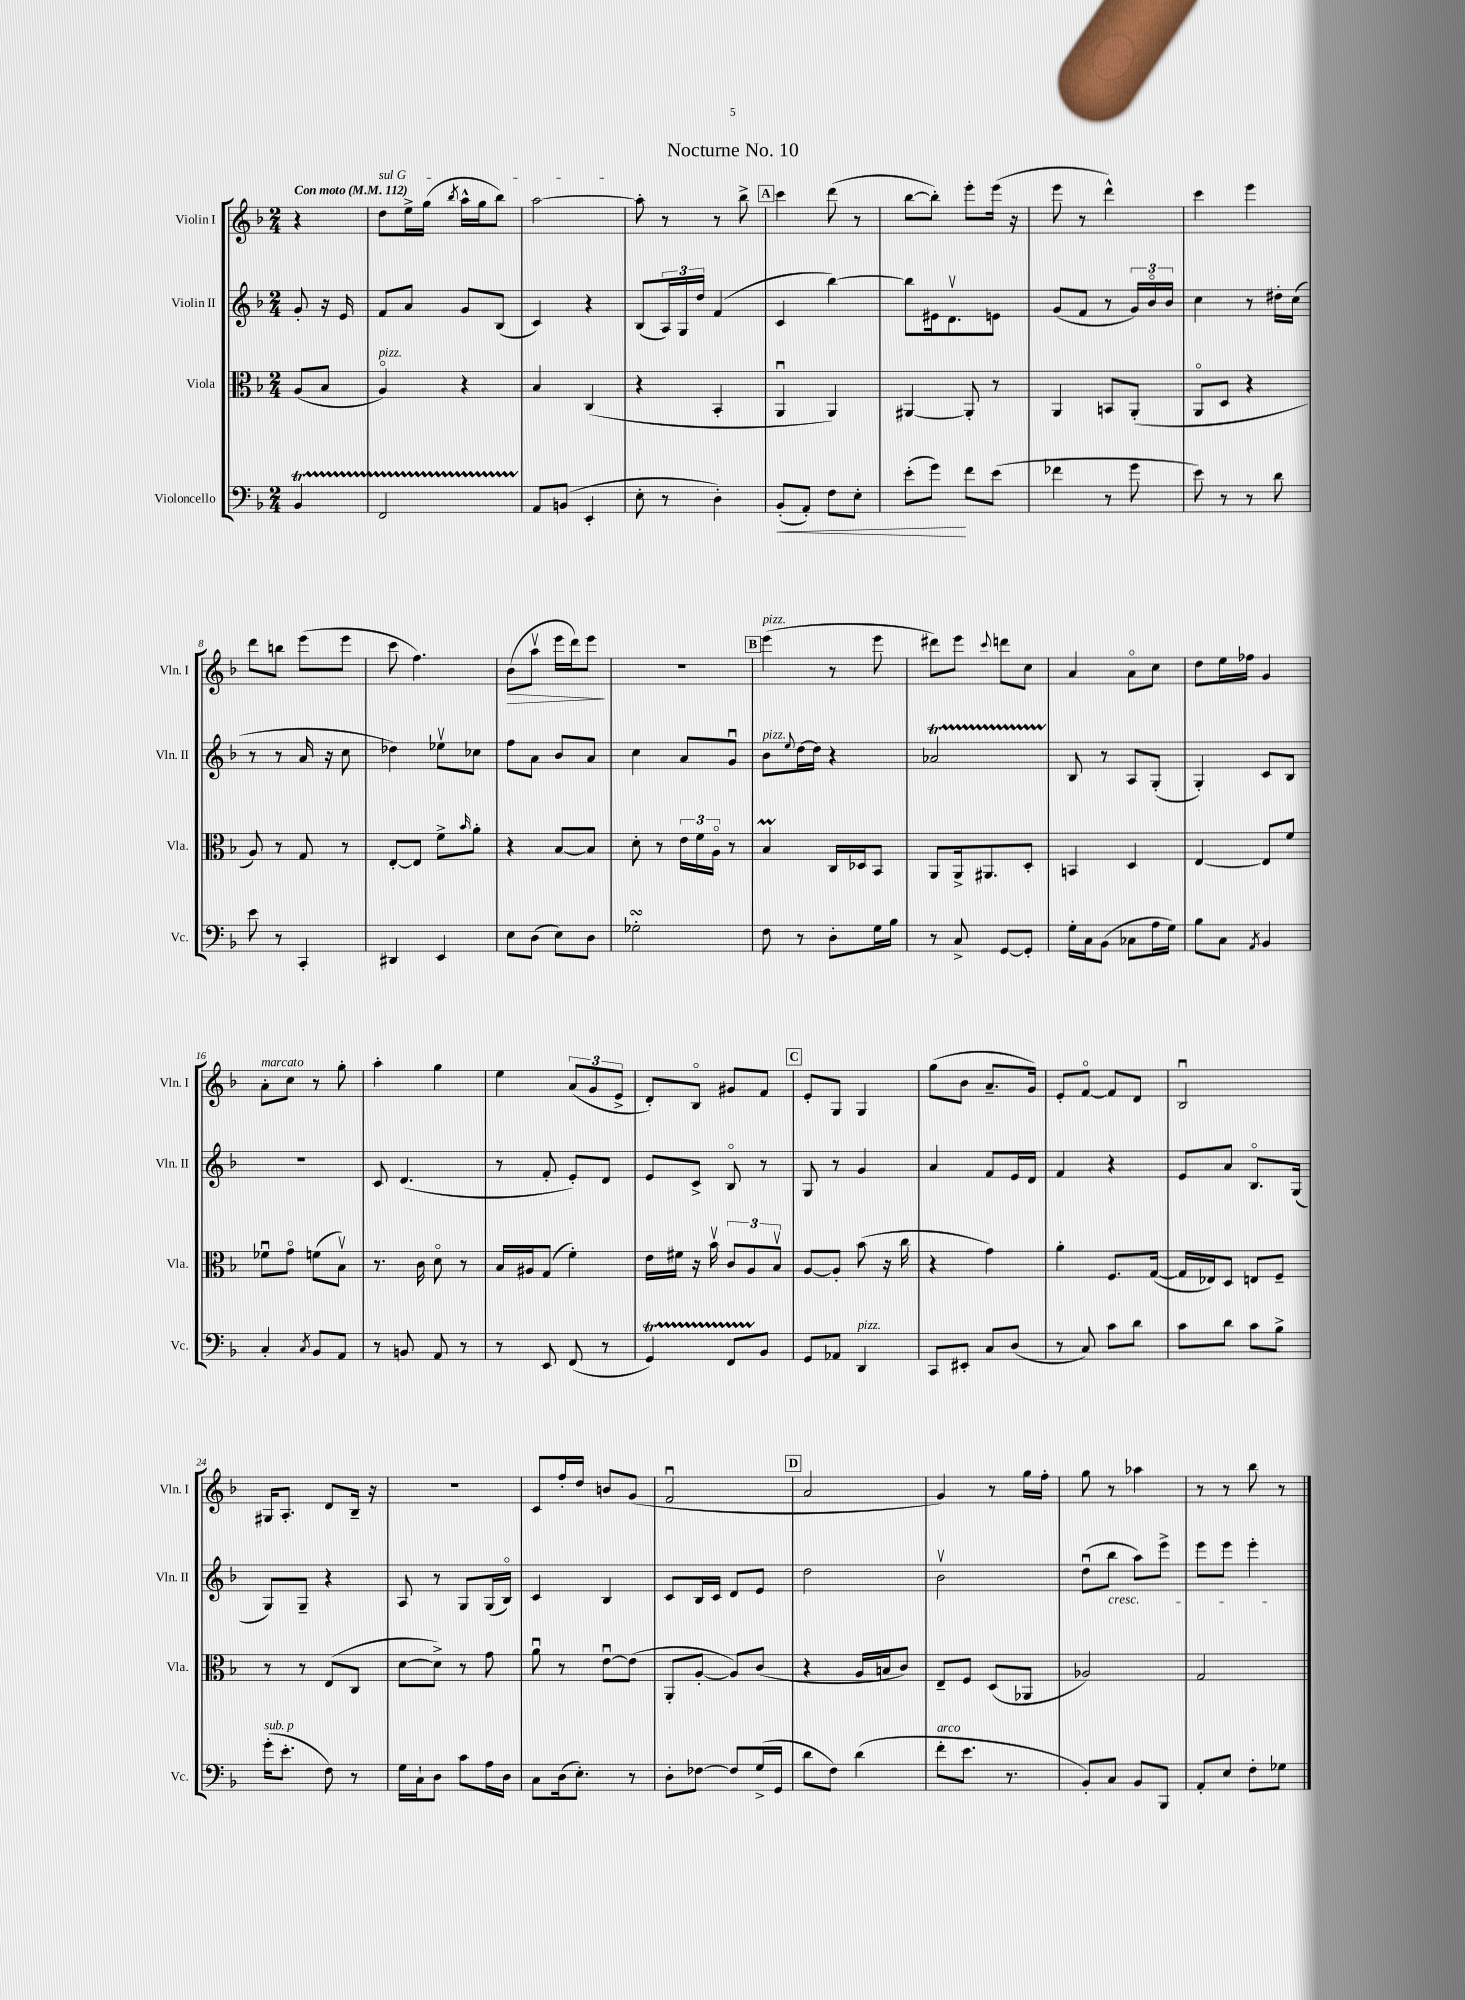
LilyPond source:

\header { title = "Nocturne No. 10" }
<<
\new StaffGroup <<
\new Staff = "s0" \with { instrumentName = "Violin I" shortInstrumentName = "Vln. I" } {
    \clef treble \key f \major \numericTimeSignature \time 2/4 \partial 4 \tempo "Con moto" 4 = 112
    r4 |
    \once \override TextSpanner.bound-details.left.text = \markup { \italic "sul G" } d''8\startTextSpan e''16-> g''16( \acciaccatura { bes''8 } a''16-^ g''16 bes''8) |
    a''2~\stopTextSpan |
    a''8-. r8 r8 bes''8-> |
    \mark \markup { \box "A" } c'''4 d'''8( r8 |
    bes''8~ bes''8-.) e'''8-. e'''16( r16 |
    e'''8 r8 d'''4-^) |
    c'''4 e'''4 |
    d'''8 b''8 e'''8( e'''8 |
    c'''8 f''4.) |
    bes'8\>( a''8\upbow e'''16 d'''16) e'''8\! |
    R2 |
    \mark \markup { \box "B" } e'''4^\markup { \italic "pizz." }( r8 e'''8 |
    dis'''8) e'''8 \appoggiatura { c'''8 } d'''8 c''8 |
    a'4 a'8\flageolet c''8 |
    d''8 e''16 fes''16 g'4 |
    a'8-.^\markup { \italic "marcato" } c''8 r8 g''8-. |
    a''4-. g''4 |
    e''4 \tuplet 3/2 { a'8( g'8 e'8-> } |
    d'8-.) bes8\flageolet gis'8 f'8 |
    \mark \markup { \box "C" } e'8-. g8 g4 |
    g''8( bes'8 a'8.-- g'16) |
    e'8-. f'8~\flageolet f'8 d'8 |
    bes2\downbow |
    gis16 a8.-. d'8 bes16-- r16 |
    R2 |
    c'8 f''16-. d''16 b'8 g'8( |
    f'2\downbow |
    \mark \markup { \box "D" } a'2 |
    g'4) r8 g''16 f''16-. |
    g''8 r8 aes''4 |
    r8 r8 bes''8 r8 \bar "|." |
}
\new Staff = "s1" \with { instrumentName = "Violin II" shortInstrumentName = "Vln. II" } {
    \clef treble \key f \major \numericTimeSignature \time 2/4 \partial 4
    g'8-. r16 e'16 |
    f'8 a'8 g'8 bes8( |
    c'4) r4 |
    bes8( \tuplet 3/2 { a16) g16 d''16 } f'4( |
    \mark \markup { \box "A" } c'4 bes''4~) |
    bes''8 eis'16 d'8.\upbow e'8 |
    g'8( f'8 r8 \tuplet 3/2 { g'16) bes'16\flageolet bes'16 } |
    c''4 r8 dis''16-. c''16( |
    r8 r8 a'16 r16 c''8 |
    des''4) ees''8\upbow ces''8 |
    f''8 a'8 bes'8 a'8 |
    c''4 a'8 g'8\downbow |
    \mark \markup { \box "B" } bes'8^\markup { \italic "pizz." } \appoggiatura { e''8 } d''16~ d''16 r4 |
    aes'2\startTrillSpan |
    bes8\stopTrillSpan r8 a8 g8-.( |
    g4-.) c'8 bes8 |
    R2 |
    c'8 d'4.( |
    r8 f'8-. e'8-.) d'8 |
    e'8 c'8-> bes8\flageolet r8 |
    \mark \markup { \box "C" } g8 r8 g'4 |
    a'4 f'8 e'16 d'16 |
    f'4 r4 |
    e'8 a'8 bes8.\flageolet g16( |
    g8) g8-- r4 |
    a8 r8 g8 g16( bes16\flageolet) |
    c'4 bes4 |
    c'8 bes16 c'16 d'8 e'8 |
    \mark \markup { \box "D" } d''2 |
    bes'2\upbow |
    d''8\downbow( bes''8\cresc a''8) e'''8-> |
    e'''8 e'''8 e'''4-.\! \bar "|." |
}
\new Staff = "s2" \with { instrumentName = "Viola" shortInstrumentName = "Vla." } {
    \clef alto \key f \major \numericTimeSignature \time 2/4 \partial 4
    a8( bes8 |
    a4\flageolet^\markup { \italic "pizz." }) r4 |
    bes4 c4( |
    r4 bes,4-. |
    \mark \markup { \box "A" } a,4\downbow a,4) |
    ais,4~ ais,8-. r8 |
    a,4 b,8 a,8-.( |
    a,8\flageolet d8 r4 |
    a8) r8 g8 r8 |
    e8~-. e8 f'8-> \grace { bes'16 } a'8-. |
    r4 bes8~ bes8 |
    d'8-. r8 \tuplet 3/2 { e'16 f'16 a16\flageolet } r8 |
    \mark \markup { \box "B" } bes4\prall c16 des16 bes,8 |
    a,8 a,16-> ais,8. d8-. |
    b,4 d4 |
    e4~ e8 f'8 |
    fes'8\downbow g'8\flageolet f'8( bes8\upbow) |
    r8. c'16 d'8\flageolet r8 |
    bes16 ais16 g8( f'4-.) |
    e'16 fis'16 r16 bes'16\upbow \tuplet 3/2 { c'8 a8 bes8\upbow } |
    \mark \markup { \box "C" } a8~ a8-. bes'8( r16 c''16 |
    r4 g'4) |
    a'4-. f8. g16~( |
    g16 ees16) d8 e8 f8-- |
    r8 r8 e8( c8 |
    d'8~ d'8->) r8 g'8 |
    a'8\downbow r8 e'8~\downbow e'8( |
    a,8-. a8~-. a8) c'8( |
    \mark \markup { \box "D" } r4 a16 b16 c'8) |
    e8-- f8 d8( aes,8 |
    aes2) |
    g2 \bar "|." |
}
\new Staff = "s3" \with { instrumentName = "Violoncello" shortInstrumentName = "Vc." } {
    \clef bass \key f \major \numericTimeSignature \time 2/4 \partial 4
    bes,4\startTrillSpan |
    f,2 |
    a,8\stopTrillSpan b,8( e,4-. |
    e8-. r8 d4-.) |
    \mark \markup { \box "A" } bes,8-.\<( a,8-.) f8 e8-. |
    e'8-.( g'8\!) f'8 e'8( |
    fes'4 r8 g'8 |
    e'8) r8 r8 d'8 |
    e'8 r8 c,4-. |
    dis,4 e,4 |
    e8 d8( e8) d8 |
    ges2-.\turn |
    \mark \markup { \box "B" } f8 r8 d8-. g16 bes16 |
    r8 c8-> g,8~ g,8-. |
    g16-. c16 bes,8( ces8 a16 g16) |
    bes8 c8 \acciaccatura { a,8 } bes,4 |
    c4-. \acciaccatura { c8 } bes,8 a,8 |
    r8 b,8 a,8 r8 |
    r8 e,8 f,8( r8 |
    g,4\startTrillSpan) f,8 bes,8\stopTrillSpan |
    \mark \markup { \box "C" } g,8 aes,8 d,4^\markup { \italic "pizz." } |
    c,8 eis,8-. c8 d8( |
    r8 c8) c'8 d'8 |
    c'8 d'8 c'8 bes8-> |
    g'16-.^\markup { \italic "sub. p" }( e'8.-. f8) r8 |
    g16 c16-! d8 c'8 a16 d16 |
    c8 d16( e8.-.) r8 |
    d8-. fes8~ fes8 g16->( g,16 |
    \mark \markup { \box "D" } d'8 f8) d'4( |
    f'8-.^\markup { \italic "arco" } e'8. r8. |
    bes,8-.) c8 bes,8 bes,,8 |
    a,8-. e8 f8-. ges8 \bar "|." |
}
>>
>>
